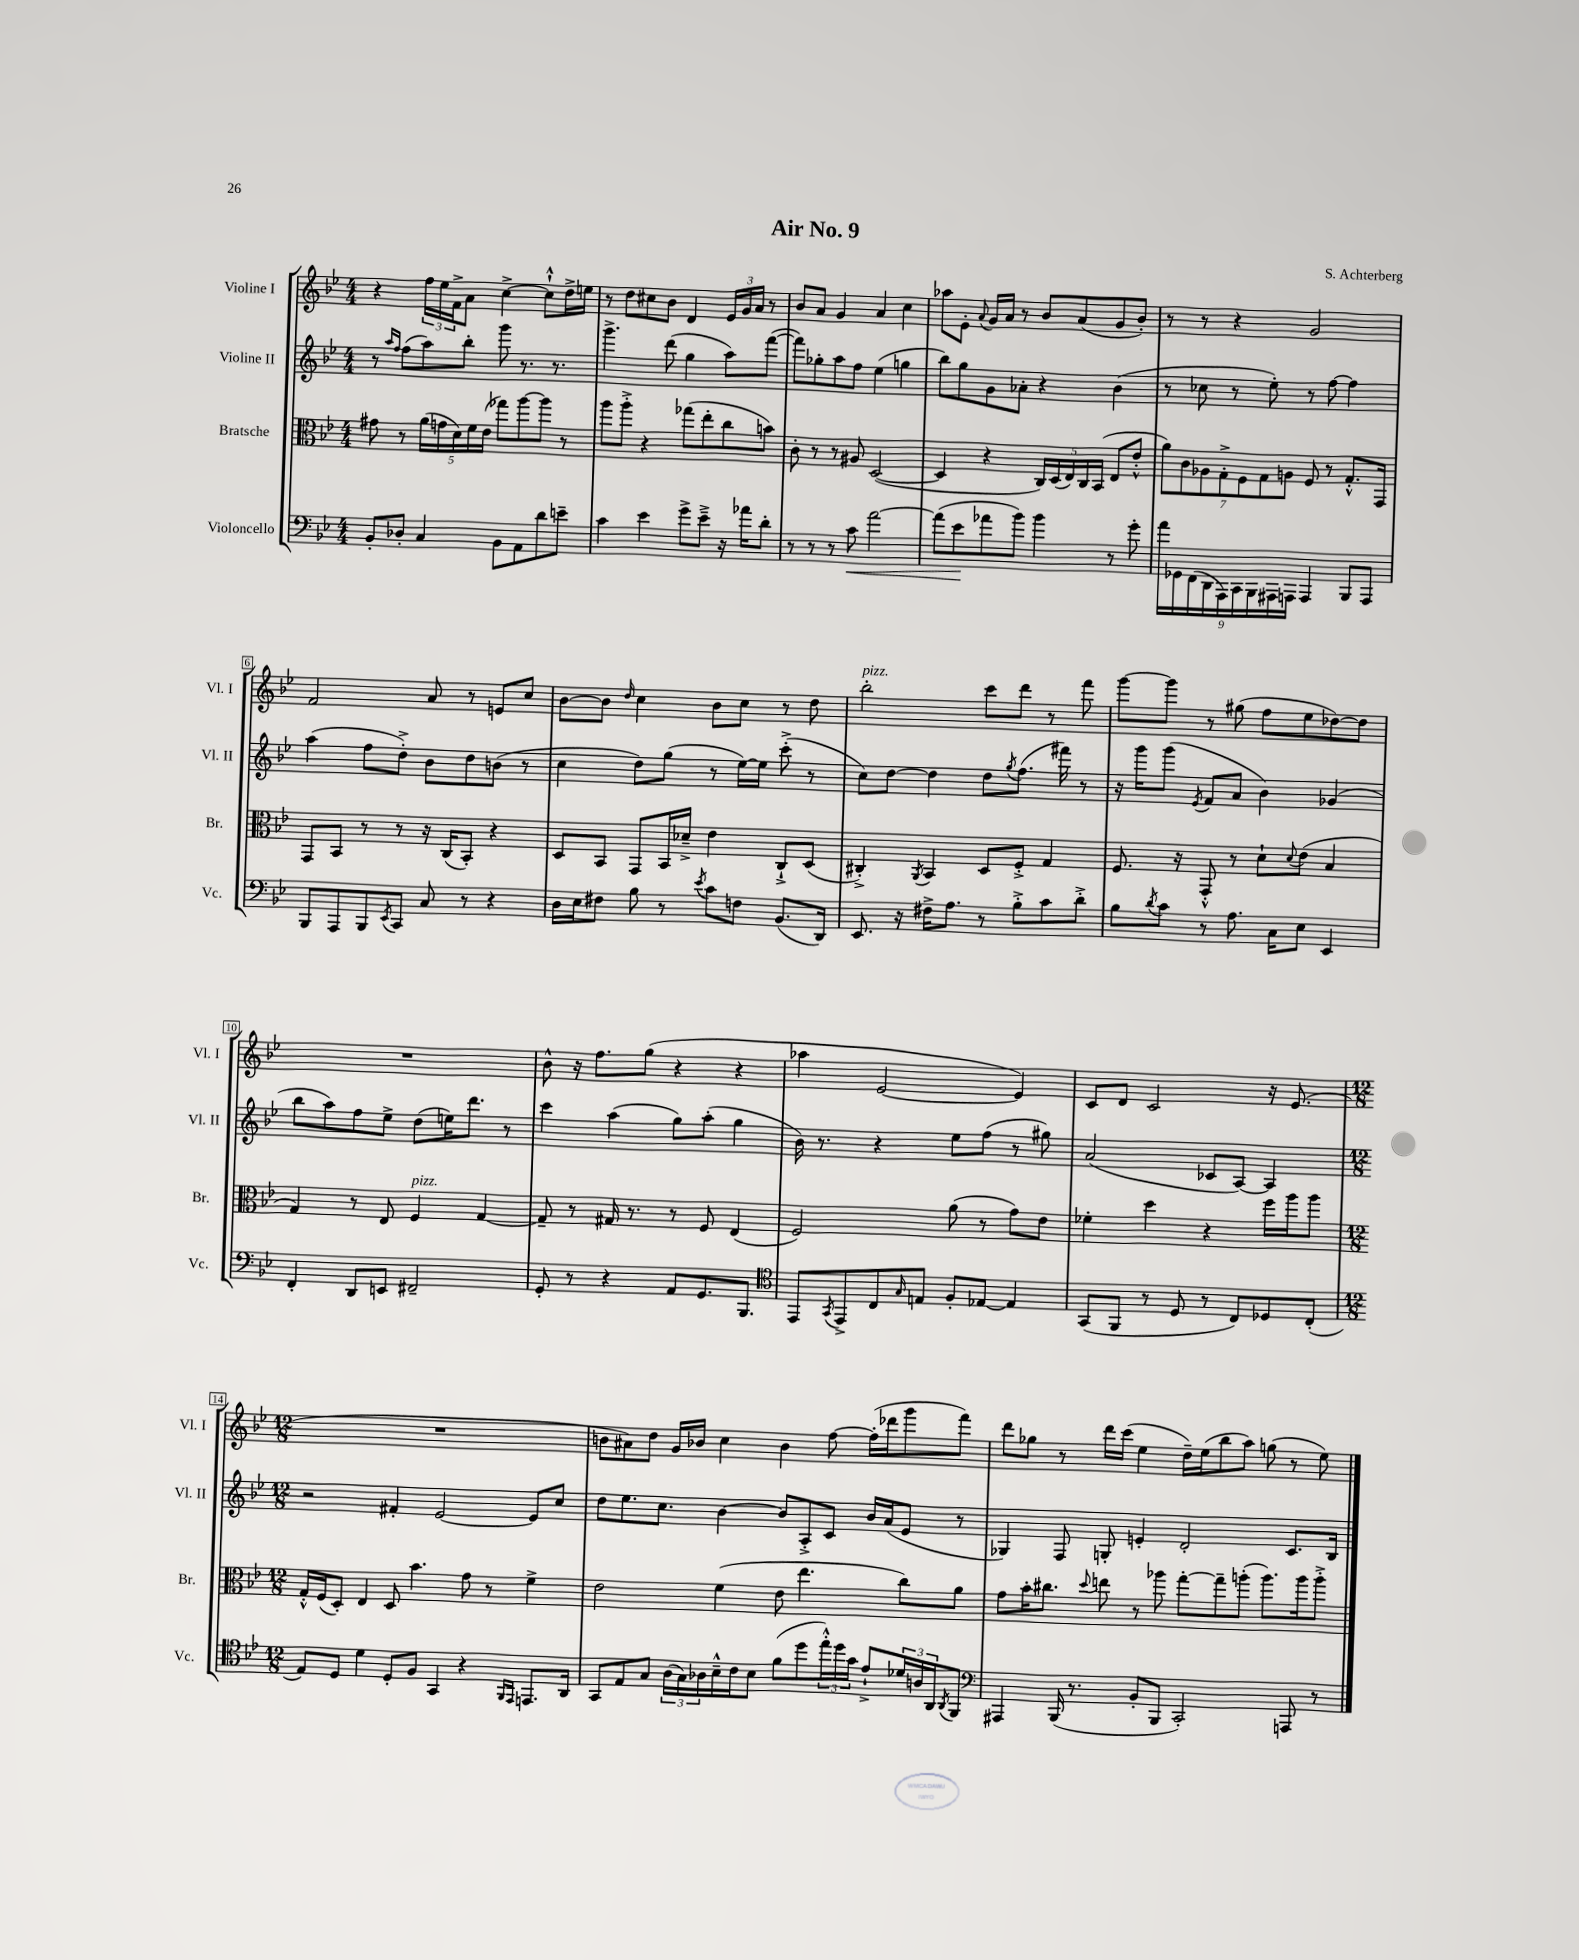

**kern	**kern	**kern	**kern
*staff4	*staff3	*staff2	*staff1
*clefF4	*clefC3	*clefG2	*clefG2
*k[b-e-]	*k[b-e-]	*k[b-e-]	*k[b-e-]
*M4/4	*M4/4	*M4/4	*M4/4
8BB-'/L	8g#\	8r	4r
.	.	16qqaa/LL	.
.	.	16qqff/JJ	.
8D-'/J	8r	(8ff\L	.
4C/	(20a\LL	8aa\)	24ff\LL
.	.	.	24ee-\
.	20g\	.	.
.	.	.	24f^\J
.	20d\)	.	.
.	.	8bb-'\J	8a\J
.	20f\	.	.
.	(20e-\JJ	.	.
8BB-\L	8gg-\L)	8ggg\	[4cc^\
8AA\	[8aa\	8.r	.
8d\	8aa\]J	.	8cc`^^\]L
.	.	8.r	.
8e~\J	8r	.	16dd^\L
.	.	.	16ee\JJ
=	=	=	=
4c\	8aa\L	4.ggg^\	8r
.	8aa'^\J	.	8dd\L
4e-\	4r	.	8cc#\
.	.	(8ddd\	8b-\J
8g^\L	(8gg-\L	4gg\	4d/
8e-~^\J	8ee-'\	.	.
16r	8cc\	8aa\L)	24e-/LL
.	.	.	24g/
16a-\LK	.	.	.
.	.	.	24a/JJ
8d'\J	8b\J)	([8fff\J	8r
=	=	=	=
8r	8c'\	8fff\]L)	8b-/L
8r	8r	8gg-'\	8a/J
8r	8r	8aa\	4g/
8c\	8A#/	8ff\J	.
[2a\	([2D/	(4ee-\	4a/
.	.	4gg\	4cc\
=	=	=	=
(8a\]L	4D/]	8bb-\L)	8aa-\L
8e-\	.	8gg\	8e-'\J
.	.	.	8qqa/
8a-\	4r	8g\	16g/LL
.	.	.	16a/JJ
8b-\J)	.	8a-'\J	8r
4b-\	20C/LL)	4r	8b-/L
.	(20D/	.	.
.	20E-/)	.	.
.	.	.	(8a/
.	20C/	.	.
.	(20BB-/JJ	.	.
8r	8E-/L	(4b-\	8g/
8g'\	8e-'^^/J	.	8b-'/J)
=	=	=	=
18a\LL	14a\L)	8r	8r
18GG-\	.	.	.
.	14c\	.	.
(18FF\	.	.	.
.	.	8cc-\	8r
.	14A-\	.	.
18DD\	.	.	.
.	14G'^\	.	.
18AAA\)	.	.	.
.	.	8r	4r
18CC\	.	.	.
.	14F\	.	.
18BBB-\	.	.	.
.	14G\	.	.
.	.	8ee-'\)	.
18AAA#\	.	.	.
.	14A\J	.	.
18AAA\JJ	.	.	.
4AAA/	8F/	8r	2g/
.	8r	[8ff\	.
8BBB-/L	8.G'^^/L	4ff\]	.
8AAA/J	.	.	.
.	16GG/Jk	.	.
=	=	=	=
8BBB-/L	8GG/L	(4aa\	2f/
8AAA/	8BB-/J	.	.
8BBB-/	8r	8ff\L	.
8qEE-/	.	.	.
8CC/J	8r	8dd'^\J)	.
8C/	16r	8b-\L	8a/
.	(16C/LK	.	.
8r	8BB-'/J)	8dd\	8r
4r	4r	(8b\J	8e/L
.	.	8r	8cc/J
=	=	=	=
16D\LL	8D/L	4cc\	[8b-\L
16E-\J	.	.	.
8F#\J	8BB-/J	.	8b-\]J
.	.	.	16qqdd/
8B-\	8GG/L	8dd\L)	4cc\
8r	16BB-/L	(8gg\J	.
.	16d-~^/JJ	.	.
8qe-/	.	.	.
8c\L	4e-\	8r	8b-\L
8F\J	.	[16ee-\LL)	8cc\J
.	.	16ee-\]JJ	.
(8.BB-/L	8C`^/L	(8ccc'^\	8r
.	(8D/J	8r	8dd\
16DD/Jk)	.	.	.
=	=	=	=
8.EE-/	4C#'^/)	8cc\L)	2bb-'\
.	.	[8dd\J	.
16r	.	.	.
.	8qAA/	.	.
16F#^\LK	4BB-/	4dd\]	.
8.A\J	.	.	.
8r	8D/L	8dd\L	8ccc\L
.	.	8qgg/	.
8B-'^\L	8F'^/J	(8.ff\J	8ddd\J
8c\	4G/	.	8r
.	.	16fff#\)	.
8d'^\J	.	8r	8fff\
=	=	=	=
8B-\L	8.F/	16r	[8ggg\L
.	.	16ggg\LK	.
8qd/	.	.	.
8c\J	.	(8ggg\J	8ggg\]J
.	16r	.	.
.	.	8qe-/	.
8r	8GG'^^/	8f/L	8r
8.A\	8r	8a/J	(8gg#\
.	8d`\L	4b-\)	8ff\L
16C\LK	.	.	.
.	8qqd/	.	.
8E-\J	(8e-\J	.	8ee-\
4EE-/	4B-/	(4g-/	[8dd-\)
.	.	.	8dd-\]J
=	=	=	=
4FF'/	4G/)	8bb-\L	1r
.	.	8aa\)	.
8DD/L	8r	8ff\	.
8EE/J	8E-/	8ee-^\J	.
2FF#~/	4F/	(8dd\L	.
.	.	16ee\K)	.
.	.	8.ddd\J	.
.	[4G/	.	.
.	.	8r	.
=	=	=	=
8GG'/	8G~/]	4ccc\	8b-^^\
8r	8r	.	16r
.	.	.	8.ff\L
4r	16G#/	(4aa\	.
.	8.r	.	.
.	.	.	(8gg\J
8AA/L	8r	8gg\L)	4r
8.GG/	8F/	(8aa'\J	.
.	(4E-/	4gg\	4r
8.BBB-/J	.	.	.
=	=	=	=
*clefC4	*	*	*
8EE-/L	2F/)	16b-\)	4aa-\
.	.	8.r	.
8qGG/	.	.	.
8EE-^/	.	.	.
8C/	.	4r	[2e-/
16qqG/	.	.	.
8E/J	.	.	.
8F'/L	(8a\	8ee-\L	.
[8E-/J	8r	(8ff\J	.
4E-/]	8g\L)	8r	4e-/])
.	8e-\J	8gg#\)	.
=	=	=	=
(8GG/L	4f-'\	(2a/	8c/L
8FF/J	.	.	8d/J
8r	4dd\	.	2c/
8D/	.	.	.
8r	4r	8c-/L	.
8C/L)	.	[8A/J)	.
8D-/	16ff\LL	4A/]	16r
.	16aa\J	.	(8.e-/
(8C'/J	8aa\J	.	.
=	=	=	=
*M12/8	*M12/8	*M12/8	*M12/8
8E-/L)	16G'^^/LL	2r	1.r
.	(16F/J	.	.
8D/J	8D'/J)	.	.
4d\	4E-/	.	.
8D'/L	8D/	4f#'/	.
8F/J	4.b-\	.	.
4GG/	.	[2e-/	.
4r	8g\	.	.
.	8r	.	.
16qqFF/LL	.	.	.
16qqEE-/JJ	.	.	.
8.EE/L	4f^\	8e-/]L	.
.	.	8cc/J	.
16AA/Jk	.	.	.
=	=	=	=
8GG/L	2e-\	8dd\L	8b\L
8E-/	.	8.ee-\	8a#\)
8G/J	.	.	8dd\J
.	.	8.cc\J	.
(24A\LL	.	.	16g/LL
24G\)	.	.	.
.	.	.	16b-/JJ
24A-\	.	.	.
16B-~^^\	(4f\	[4b-\	4cc\
16c\J	.	.	.
8B-\J	.	.	.
(8f\L	8e-\	8b-/]L	4b-\
8dd\	4.ee-\	8A'^/	.
24ee-'^^\L)	.	8c/J	[8ff\
24dd\	.	.	.
24g\JJ	.	.	.
8e-`^/L	.	16b-/LL	(16ff'\]LL
.	.	(16a/J	16ddd-\J
24d-/L	8cc\L)	8e-/J	8ggg\
24A/	.	.	.
24AA/J	.	.	.
8qAA/	.	.	.
8FF/J	8a\J	8r	8fff\J)
=	=	=	=
*clefF4	*	*	*
4AAA#/	8g\L	4G-/)	8ddd\L
.	16b-'\K	.	8gg-\J
.	8.cc#\J	.	.
(16BBB-/	.	8F/	8r
8.r	.	.	.
.	8qqdd/	.	.
.	8ee\	8G'/	16ddd\LL
.	.	.	(16ccc\JJ
8BB-'/L	8r	4e'/	4ee-\
8BBB-/J	8aa-\	.	.
2CC'/)	[8gg'\L	2d'/	16dd~\LL)
.	.	.	(16ee-\J
.	8gg~\]	.	8bb-\
.	(8aa'\J	.	8aa\J)
.	8.aa\L)	.	(8gg\
8AAA/	.	8.c/L	8r
.	16aa\k	.	.
8r	8aa'^\J	.	8ee-\)
.	.	16B-/Jk	.
==	==	==	==
*-	*-	*-	*-
